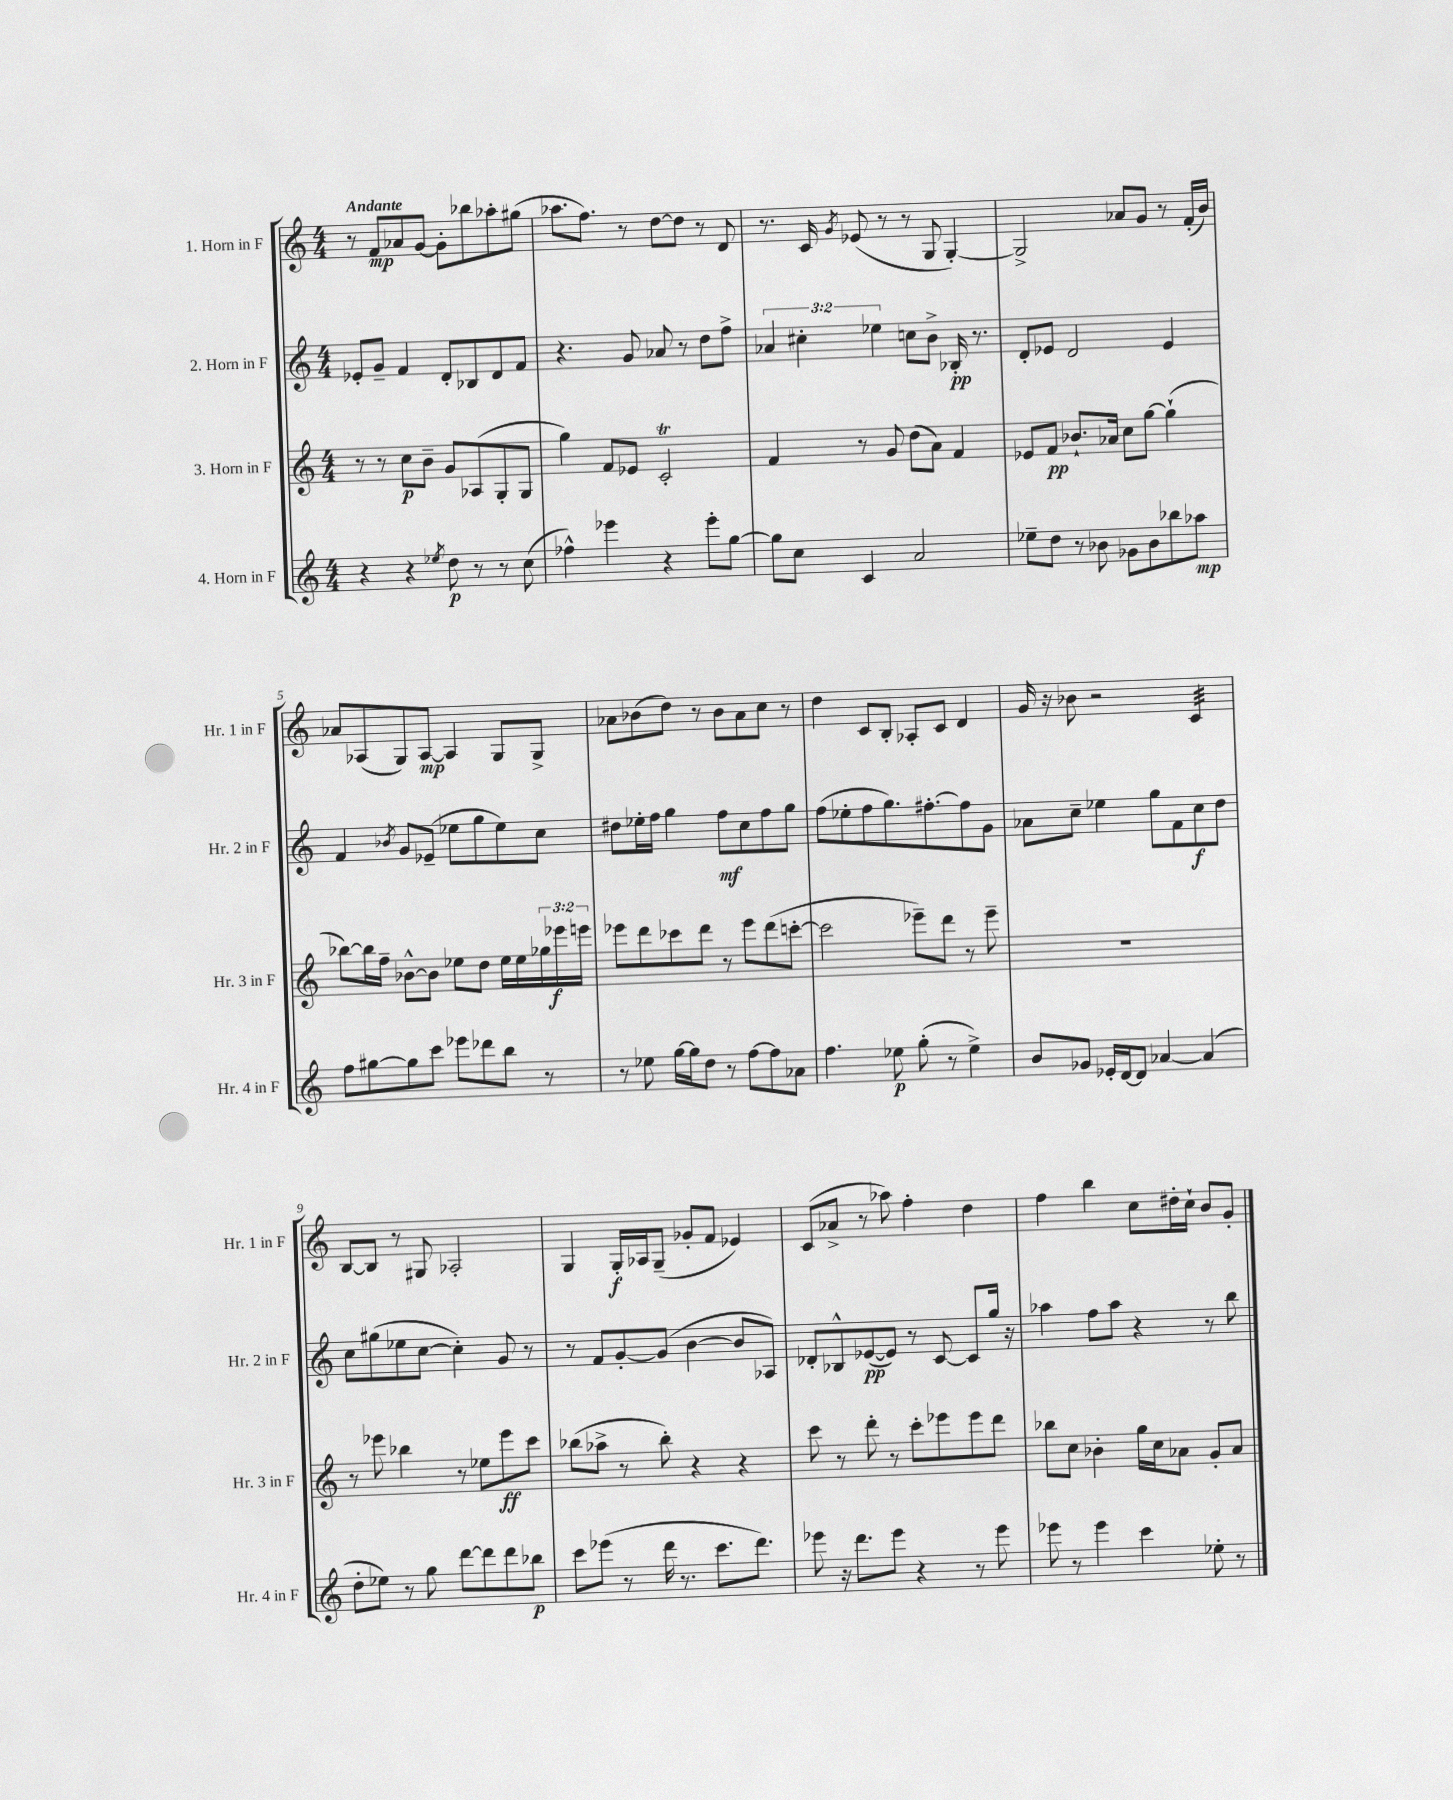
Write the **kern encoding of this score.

**kern	**dynam	**kern	**dynam	**kern	**dynam	**kern	**dynam
*part4	*part4	*part3	*part3	*part2	*part2	*part1	*part1
*staff4	*staff4	*staff3	*staff3	*staff2	*staff2	*staff1	*staff1
*I"4. Horn in F	*	*I"3. Horn in F	*	*I"2. Horn in F	*	*I"1. Horn in F	*
*I'Hr. 4 in F	*	*I'Hr. 3 in F	*	*I'Hr. 2 in F	*	*I'Hr. 1 in F	*
*clefG2	*	*clefG2	*	*clefG2	*	*clefG2	*
*k[]	*	*k[]	*	*k[]	*	*k[]	*
*M4/4	*	*M4/4	*	*M4/4	*	*M4/4	*
=1	=1	=1	=1	=1	=1	=1	=1
!	!	!	!	!	!	!LO:TX:a:B:t=Andante	!
4r	.	8r	.	8e-X'/L	.	8r	.
.	.	8r	.	8g~/J	.	8f/L	mp
4r	.	8cc\L	p	4f/	.	8a-X/	.
.	.	8b~\J	.	.	.	[8g/J	.
8qee-X/	.	.	.	.	.	.	.
8dd\	p	8g/L	.	8d'/L	.	8g'\L]	.
8r	.	(8A-X/	.	8B-X/	.	8bb-X\	.
8r	.	8G'/	.	8d/	.	8aa-X'\	.
(8cc\	.	8G/J	.	8f/J	.	(8gg#X\J	.
=2	=2	=2	=2	=2	=2	=2	=2
4ff-X^^\)	.	4gg\)	.	4.r	.	8.aa-X\L	.
.	.	.	.	.	.	8.ff\J)	.
4eee-X\	.	8f/L	.	.	.	.	.
.	.	8e-X/J	.	8g/	.	8r	.
4r	.	2cT'/	.	8a-X/	.	[8dd\L	.
.	.	.	.	8r	.	8dd\J]	.
8eee-'\L	.	.	.	8dd\L	.	8r	.
[8gg\J	.	.	.	8ff^\J	.	8d/	.
=3	=3	=3	=3	=3	=3	=3	=3
8gg\L]	.	4f/	.	6a-X/	.	8.r	.
8cc\J	.	.	.	.	.	.	.
.	.	.	.	6cc#X'\	.	.	.
.	.	.	.	.	.	16c/	.
.	.	.	.	.	.	8qg/	.
4c/	.	8r	.	.	.	(8e-X/	.
.	.	.	.	6ee-X\	.	.	.
.	.	8g/	.	.	.	8r	.
2a/	.	(8dd\L	.	8ccn\L	.	8r	.
.	.	8a\J)	.	8b^\J	.	8G/	.
.	.	4f/	.	16B-X'/	pp	[4G'/)	.
.	.	.	.	8.r	.	.	.
=4	=4	=4	=4	=4	=4	=4	=4
8ee-X~\L	.	8e-X/L	.	8d'/L	.	2G^/]	.
8dd\J	.	8f/J	pp	8e-X/J	.	.	.
8r	.	8.b-X`/L	.	2d/	.	.	.
8b-X\	.	.	.	.	.	.	.
.	.	16a-X/Jk	.	.	.	.	.
8g-X\L	.	8cc\L	.	.	.	8a-X/L	.
8b-\	.	[8gg\J	.	.	.	8g/J	.
8bb-X\	.	(4gg`\]	.	4e-/	.	8r	.
8aa-X\J	mp	.	.	.	.	(16f'/LL	.
.	.	.	.	.	.	16b/JJ)	.
!!LO:LB:g=z
=5	=5	=5	=5	=5	=5	=5	=5
8ff\L	.	[8bb-X\L)	.	4f/	.	8a-X/L	.
[8gg#X\	.	16bb-\L]	.	.	.	(8A-X/	.
.	.	16ff~\JJ	.	.	.	.	.
.	.	.	.	8qb-X/	.	.	.
8gg#\]	.	[8b-X^^\L	.	8g/L	.	8G/)	.
8ccc\J	.	8b-\J]	.	(8e-X~/J	.	[8A-/J	mp
8eee-X\L	.	8ee-X\L	.	8ee-X\L	.	4A-/]	.
8ddd-X\	.	8dd\J	.	8gg\	.	.	.
8bb\J	.	16ee-\LL	.	8ee-\)	.	8G/L	.
.	.	16ee-\	.	.	.	.	.
8r	.	24gg-X\	.	8cc\J	.	8G^/J	.
.	.	24eee-X\	f	.	.	.	.
.	.	24eeen\JJ	.	.	.	.	.
=6	=6	=6	=6	=6	=6	=6	=6
8r	.	8eee-X\L	.	8dd#X\L	.	8a-X\L	.
8ee-X\	.	8ddd\	.	16ee-X'\L	.	(8b-X\	.
.	.	.	.	16ff\JJ	.	.	.
[16gg\LL	.	8ccc-X\	.	4gg\	.	8dd\J)	.
16gg\J]	.	.	.	.	.	.	.
8dd\J	.	8ddd\J	.	.	.	8r	.
8r	.	8r	.	8ff\L	mf	8b-\L	.
[8ff\L	.	8eee-\L	.	8cc\	.	8a-\	.
8ff\]	.	(8ddd\	.	8ff\	.	8cc\J	.
8a-X\J	.	[8cccn'\J	.	8gg\J	.	8r	.
=7	=7	=7	=7	=7	=7	=7	=7
4.ff\	.	2ccc\]	.	(8ff\L	.	4dd\	.
.	.	.	.	8ee-X'\	.	.	.
.	.	.	.	8ff\	.	8c/L	.
8ee-X\	p	.	.	8.gg\)	.	8B'/J	.
(8gg'\	.	8eee-X~\L)	.	.	.	8A-X'/L	.
.	.	.	.	[8.ff#X'\	.	.	.
8r	.	8ddd\J	.	.	.	8c/J	.
4ee-^\)	.	8r	.	8ff#\]	.	4d/	.
.	.	8eee-~\	.	8g\J	.	.	.
=8	=8	=8	=8	=8	=8	=8	=8
8b/L	.	1r	.	8a-X\L	.	16g/	.
.	.	.	.	.	.	16r	.
8g-X/J	.	.	.	8cc~\J	.	8b-X\	.
16e-X'/LL	.	.	.	4ee-X\	.	2r	.
[16d/J	.	.	.	.	.	.	.
8d/J]	.	.	.	.	.	.	.
[4a-X/	.	.	.	8gg\L	.	.	.
.	.	.	.	8f\	.	.	.
*	*	*	*	*	*	*tremolo	*
(4a-/]	.	.	.	8cc\	f	32c/LLL	.
.	.	.	.	.	.	32c/	.
.	.	.	.	.	.	32c/	.
.	.	.	.	.	.	32c/	.
.	.	.	.	8dd\J	.	32c/	.
.	.	.	.	.	.	32c/	.
.	.	.	.	.	.	32c/	.
.	.	.	.	.	.	32c/JJJ	.
*	*	*	*	*	*	*Xtremolo	*
!!LO:LB:g=z
=9	=9	=9	=9	=9	=9	=9	=9
8dd'\L	.	8r	.	8cc\L	.	[8B/L	.
8ee-X\J)	.	8eee-X\	.	(8gg#X\	.	8B/J]	.
8r	.	4bb-X\	.	8ee-X\	.	8r	.
8gg\	.	.	.	[8cc\J	.	8G#X/	.
[8ddd\L	.	8r	.	4cc'\])	.	2A-X'/	.
8ddd\]	.	8ee-X\L	.	.	.	.	.
8ddd\	.	8eee-\	ff	8g/	.	.	.
8bb-X\J	p	8ccc\J	.	8r	.	.	.
=10	=10	=10	=10	=10	=10	=10	=10
8ccc\L	.	(8bb-X\L	.	8r	.	4G/	.
(8eee-X\J	.	8aa-X^\J	.	8f/L	.	.	.
8r	.	8r	.	[8g'/	.	16G'/LL	f
.	.	.	.	.	.	16A-X/J	.
16ddd\	.	8bb-'\)	.	(8g/J]	.	(8G~/J	.
8.r	.	.	.	.	.	.	.
.	.	4r	.	[4b\	.	8g-X'/L	.
8.ccc\L	.	.	.	.	.	8f/J	.
.	.	4r	.	8b/L]	.	4e-X/)	.
8.ddd\J)	.	.	.	.	.	.	.
.	.	.	.	8A-X/J)	.	.	.
=11	=11	=11	=11	=11	=11	=11	=11
8eee-X\	.	8ccc\	.	8d-X'/L	.	(8c/L	.
16r	.	8r	.	8B-X^^/	.	8a-X^/J	.
8.ddd\L	.	.	.	.	.	.	.
.	.	8ddd'\	.	([8e-X/	pp	8r	.
8eee-\J	.	8r	.	8e-/J])	.	8aa-X\)	.
4r	.	8ccc'\L	.	8r	.	4ff'\	.
.	.	8eee-X\	.	[8c/	.	.	.
8r	.	8eee-\	.	8c/L]	.	4dd\	.
8eee-\	.	8ddd\J	.	16gg/Jk	.	.	.
.	.	.	.	16r	.	.	.
=12	=12	=12	=12	=12	=12	=12	=12
8eee-X\	.	8bb-X\L	.	4aa-X\	.	4ff\	.
8r	.	8cc\J	.	.	.	.	.
4eee-\	.	4b-X'\	.	8ff\L	.	4bb\	.
.	.	.	.	8aa-\J	.	.	.
4ccc\	.	16gg\LL	.	4r	.	8cc\L	.
.	.	16cc\J	.	.	.	.	.
.	.	8a-X\J	.	.	.	16dd#X'\L	.
.	.	.	.	.	.	16cc`\JJ	.
8ee-X'\	.	8g'/L	.	8r	.	8b/L	.
8r	.	8a-/J	.	8bb\	.	8g'/J	.
==	==	==	==	==	==	==	==
*-	*-	*-	*-	*-	*-	*-	*-
